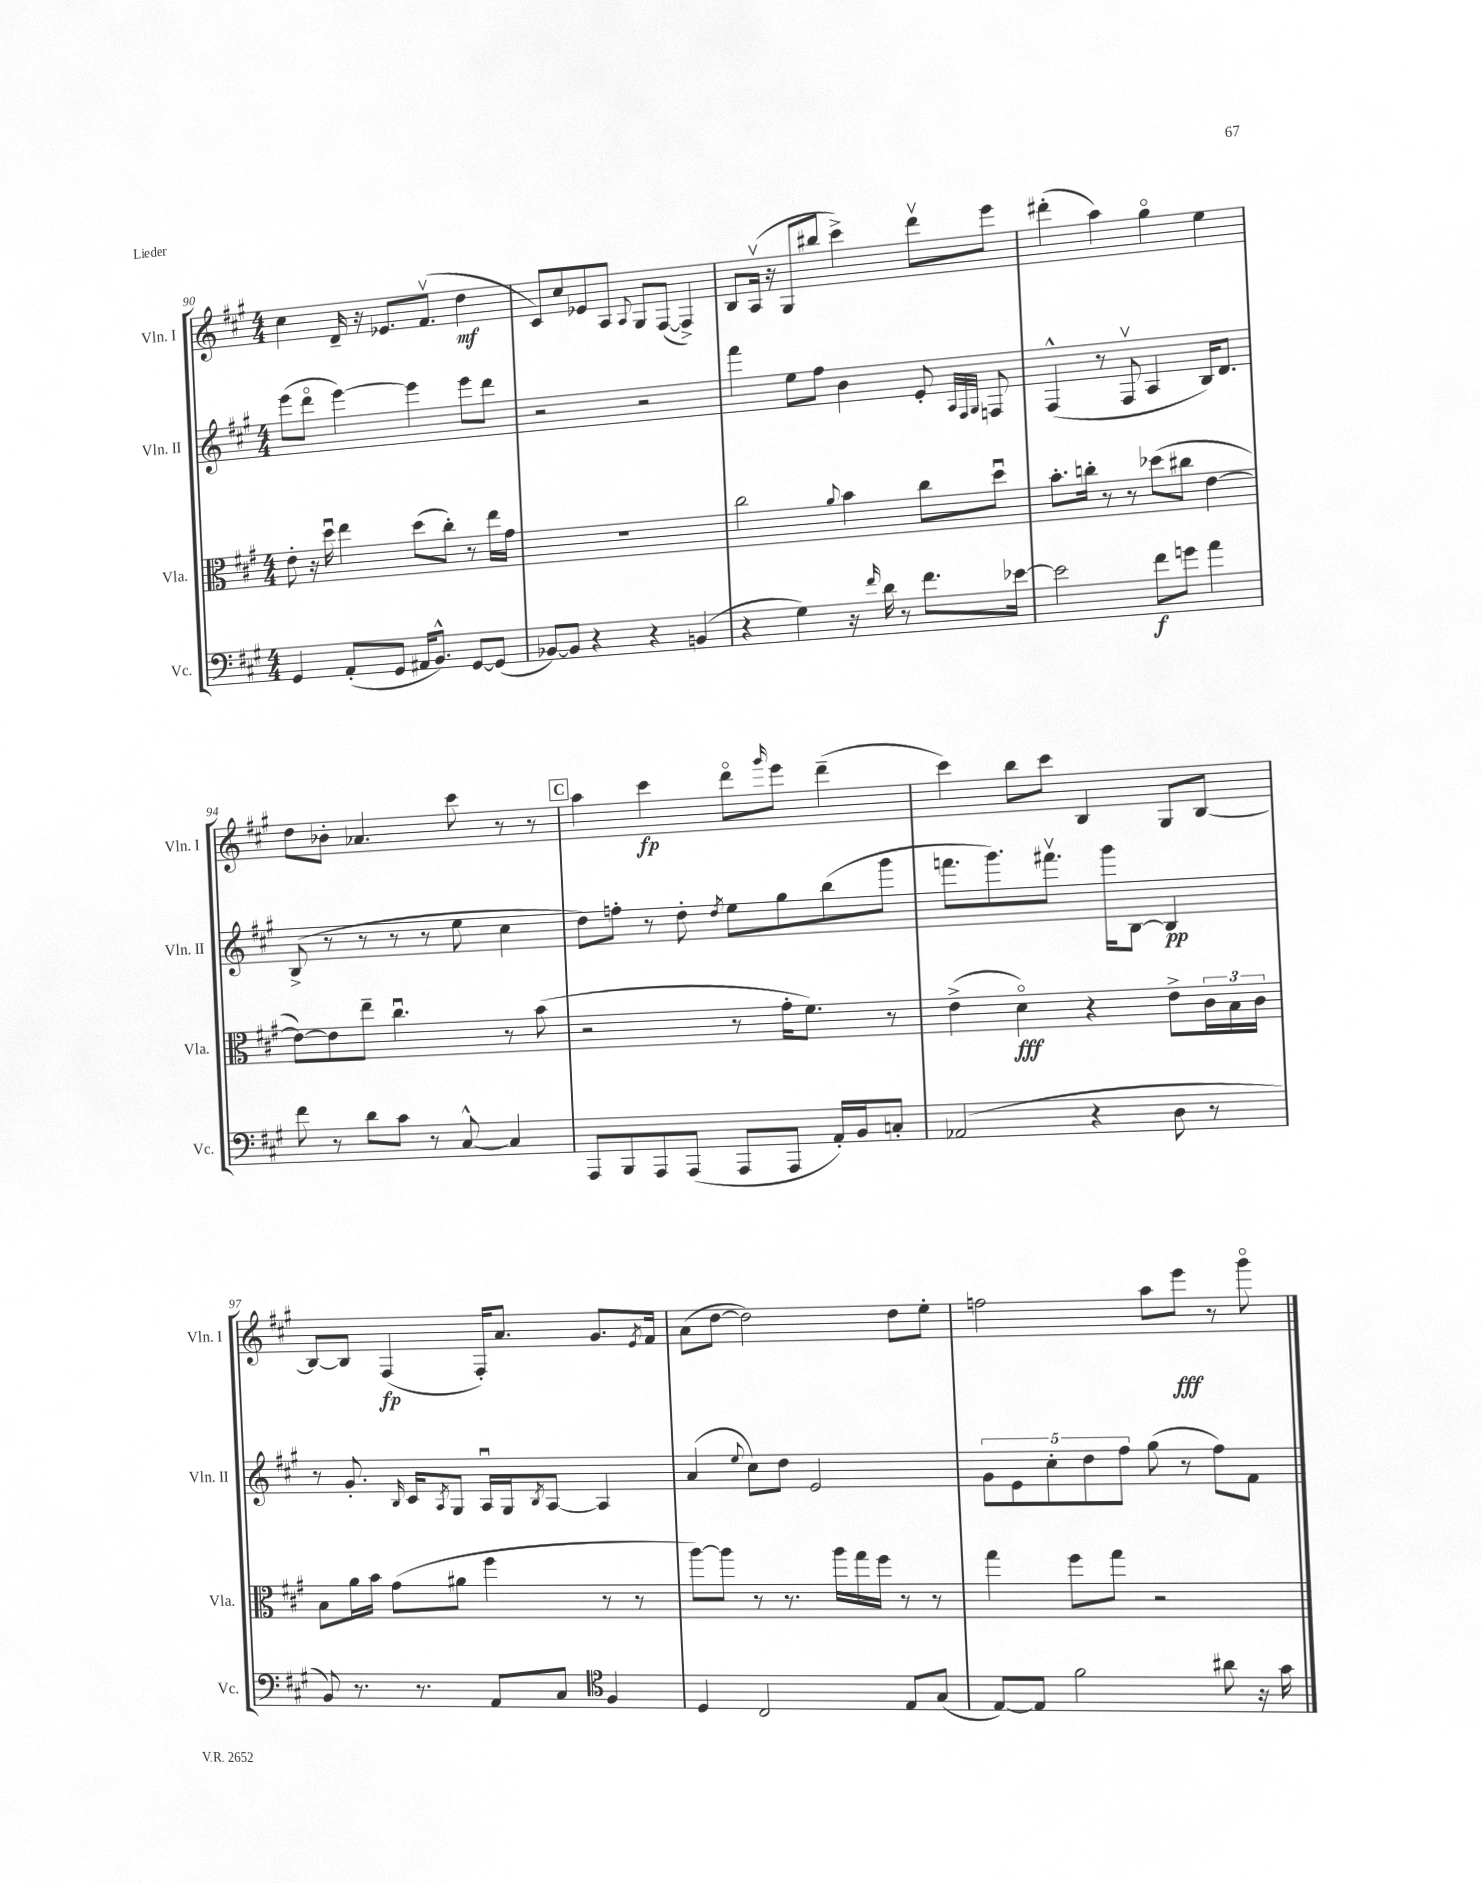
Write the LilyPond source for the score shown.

<<
\new StaffGroup <<
\new Staff = "s0" \with { instrumentName = "Vln. I" shortInstrumentName = "Vln. I" } {
    \clef treble \key a \major \numericTimeSignature \time 4/4
    cis''4 d'16-- r16 ees'8. fis'8.\upbow( d''4\mf |
    cis'8) cis''8 ees'8 a8 \appoggiatura { a8 } gis8 fis8~( fis4->) |
    b8 a16\upbow( r16 gis8 bis''8 cis'''4->) d'''8\upbow e'''8 |
    dis'''4-.( a''4) gis''4\flageolet e''4 |
    d''8 bes'8-. aes'4. cis'''8 r8 r8 |
    \mark \markup { \box "C" } a''4 cis'''4\fp d'''8\flageolet \grace { gis'''16 } e'''8 d'''4--( |
    cis'''4) b''8 cis'''8 b4 gis8 b8~ |
    b8~ b8 fis4\fp( fis16-.) a'8. gis'8. \acciaccatura { e'8 } fis'16 |
    a'8( d''8~ d''2) d''8 e''8-. |
    f''2 a''8 e'''8\fff r8 gis'''8\flageolet \bar "|." |
}
\new Staff = "s1" \with { instrumentName = "Vln. II" shortInstrumentName = "Vln. II" } {
    \clef treble \key a \major \numericTimeSignature \time 4/4
    e'''8( d'''8\flageolet e'''4~) e'''4 e'''8 d'''8 |
    r2 r2 |
    fis'''4 e''8 fis''8 b'4 e'8-. \grace { a32 fis32 gis32 } f8 |
    fis4-^( r8 fis8\upbow a4 b16) d'8. |
    b8->( r8 r8 r8 r8 e''8 cis''4 |
    \mark \markup { \box "C" } d''8) f''8-. r8 d''8-. \acciaccatura { d''8 } e''8 gis''8 b''8( gis'''8 |
    f'''8. gis'''8.) fis'''8.\upbow gis'''16 b8~ b4\pp |
    r8 gis'8.-. \grace { b16 } cis'16 \acciaccatura { a8 } gis8 a16\downbow gis16 \acciaccatura { b8 } a8~ a4 |
    a'4( \appoggiatura { e''8 } cis''8) d''8 e'2 |
    \tuplet 5/4 { gis'8 e'8 cis''8-. d''8 fis''8 } gis''8( r8 fis''8) fis'8 \bar "|." |
}
\new Staff = "s2" \with { instrumentName = "Vla." shortInstrumentName = "Vla." } {
    \clef alto \key a \major \numericTimeSignature \time 4/4
    e'8-. r16 d''16\downbow e''4 d''8( cis''8-.) r8 e''16 gis'16 |
    R1 |
    cis''2 \appoggiatura { a'8 } b'4 cis''8 d''8\downbow |
    b'8.-. c''16-. r8 r8 des''8( cis''8 e'4~ |
    e'8~) e'8 e''8-- cis''4.\downbow r8 b'8( |
    \mark \markup { \box "C" } r2 r8 gis'16-. fis'8.) r8 |
    e'4->( d'4\flageolet\fff) r4 e'8-> \tuplet 3/2 { cis'16 b16 cis'16 } |
    b8 a'16 b'16 gis'8( ais'8 fis''4 r8 r8 |
    a''8~) a''8 r8 r8. a''16 gis''16 fis''16 r8 r8 |
    gis''4 fis''8 gis''8 r2 \bar "|." |
}
\new Staff = "s3" \with { instrumentName = "Vc." shortInstrumentName = "Vc." } {
    \clef bass \key a \major \numericTimeSignature \time 4/4
    gis,4 a,8-.( gis,8 ais,16 b,8.-^) gis,8~ gis,8( |
    bes,8~) bes,8 r4 r4 b,4( |
    r4 gis4) r16 \grace { fis'16 } d'16 r8 fis'8. ees'16~ |
    ees'2 fis'8\f g'8 a'4 |
    fis'8 r8 d'8 cis'8 r8 cis8~-^ cis4 |
    \mark \markup { \box "C" } a,,8 b,,8 a,,8 a,,8( a,,8 a,,8 a,16-.) b,16 c8-. |
    aes,2( r4 d8 r8 |
    b,8) r8. r8. a,8 cis8 \clef tenor fis4 |
    d4 cis2 e8 gis8( |
    e8~) e8 fis'2 ais'8 r16 gis'16 \bar "|." |
}
>>
>>
\layout { \context { \Score currentBarNumber = #90 } }
